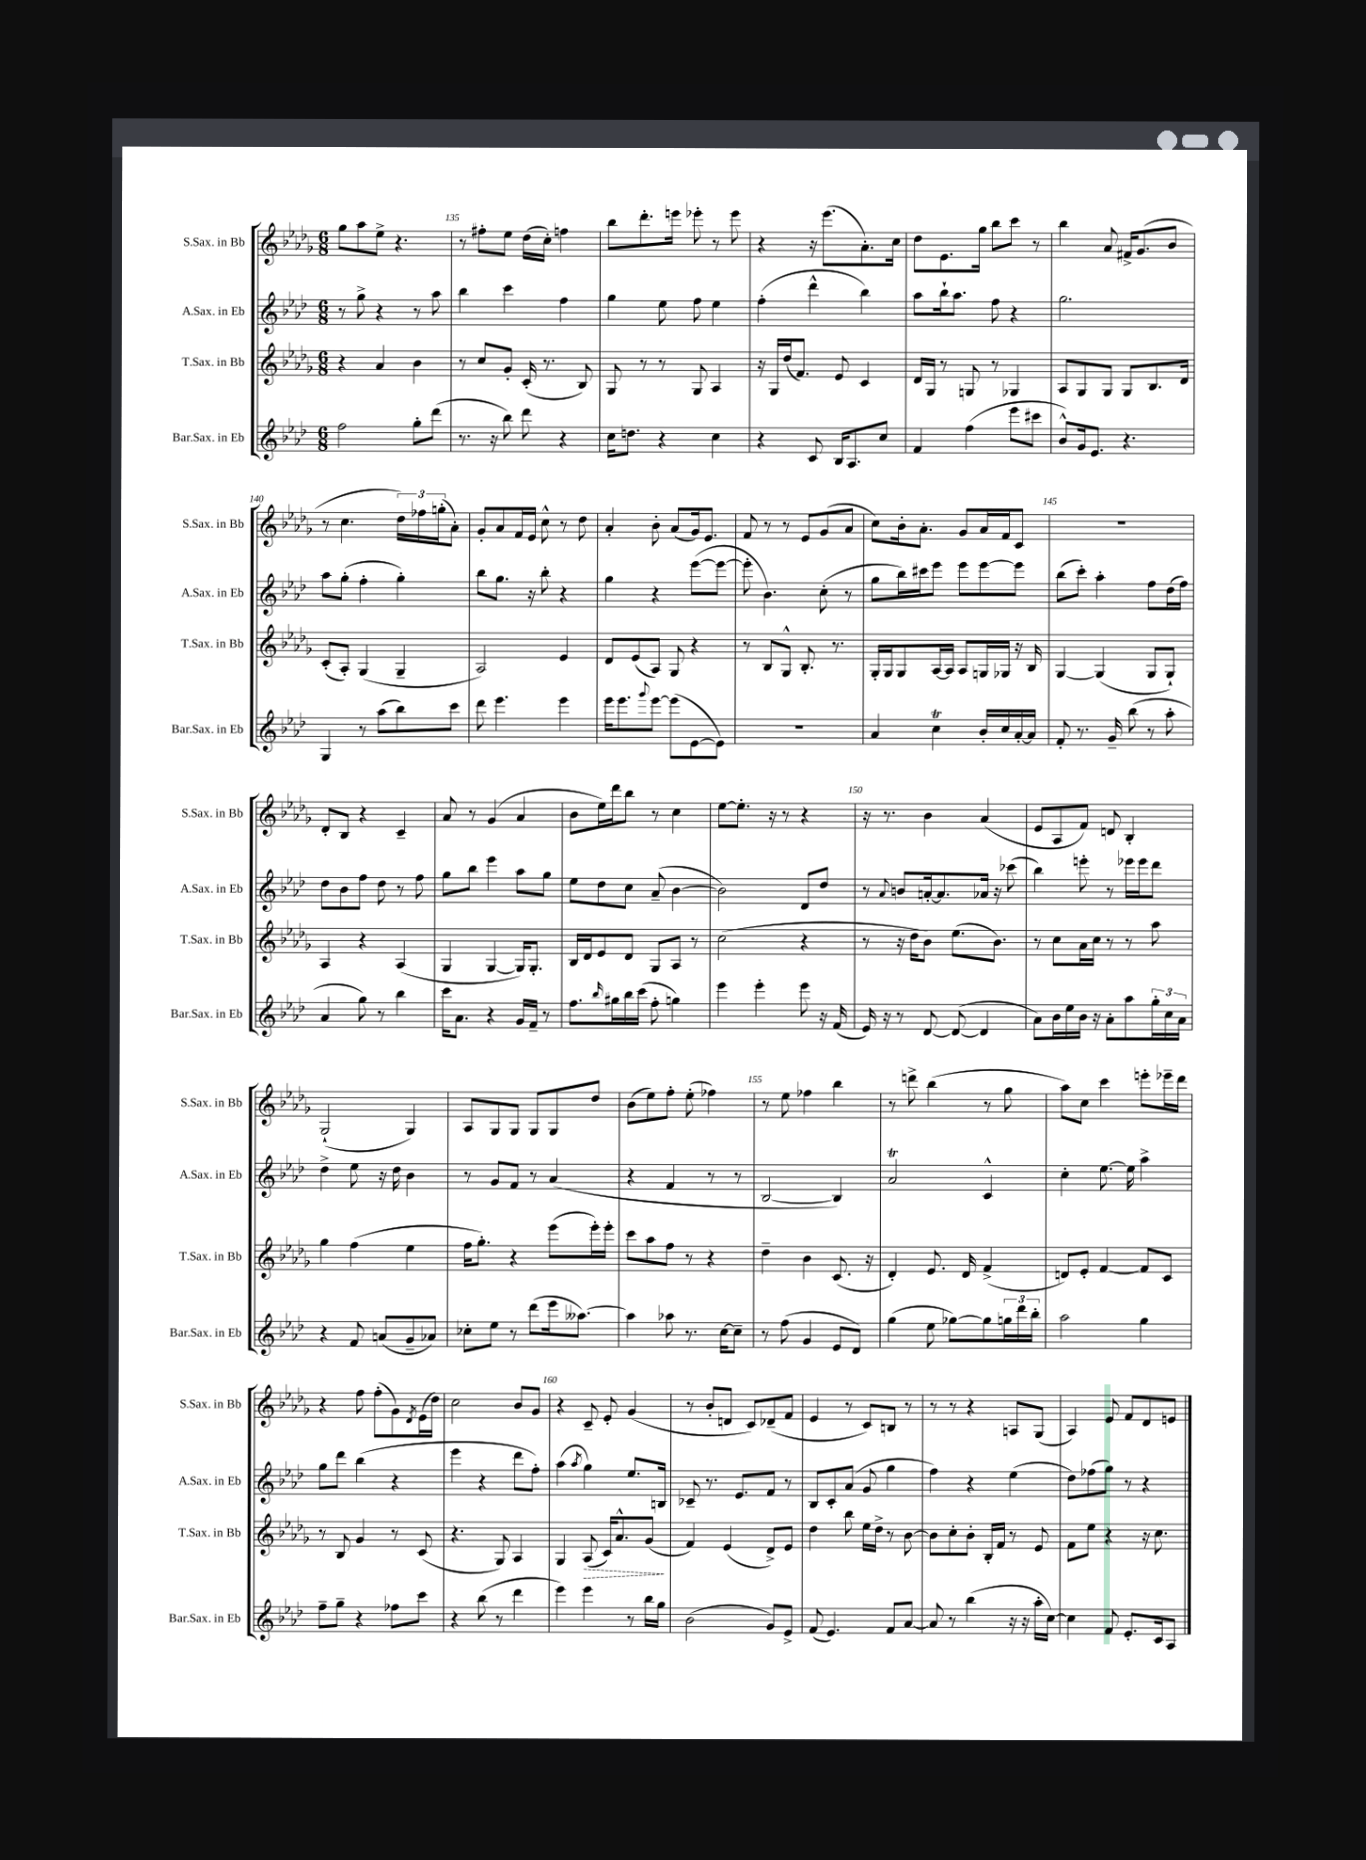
<<
\new StaffGroup <<
\new Staff = "s0" \with { instrumentName = "S.Sax. in Bb" shortInstrumentName = "S.Sax. in Bb" } {
    \clef treble \key des \major \numericTimeSignature \time 6/8
    ges''8 aes''8 ees''8-> r4. |
    r8 fis''8-. ees''8 des''16( c''16-.) f''4 |
    bes''8 des'''8.-. e'''16 ees'''8-. r8 ees'''8 |
    r4 r16 ees'''8.( aes'8.-.) c''16 |
    des''8 ees'8. ges''16 bes''8 c'''8 r8 |
    bes''4 aes'8 fis'16-> ges'8.( bes'8 |
    r8 c''4. \tuplet 3/2 { des''16) fes''16 g''16-.( } aes'8-.) |
    ges'8-. aes'8 f'16 ees'16 c''8-^ r8 des''8 |
    aes'4-. bes'8-. aes'8( ges'16) ees'8. |
    f'8 r8 r8 ees'8 ges'8( aes'8 |
    c''8) bes'16-. aes'8.-. ges'8 aes'16 f'16 c'8 |
    R2. |
    des'8-. bes8 r4 c'4-- |
    aes'8 r8 ges'4( aes'4 |
    bes'8 ees''16) des'''16 bes''8 r8 c''4 |
    ees''8~ ees''8.-. r16 r8 r4 |
    r16 r8. bes'4 aes'4( |
    ees'8 aes8 f'8) d'8 bes4-. |
    ges2-!( ges4) |
    aes8 ges8 ges8 ges8 ges8 des''8 |
    bes'8( ees''8) f''8-. ees''8-.( fes''4) |
    r8 ees''8 fes''4 bes''4 |
    r8 d'''8-> bes''4( r8 ges''8 |
    aes''8) c''8 c'''4 e'''8-. ees'''16-- des'''16 |
    r4 f''8 f''8-.( ges'8) \acciaccatura { des'8 } ees'16( des''16) |
    c''2 bes'8 ges'8 |
    r4 c'8-- ees'8-. ges'4( |
    r8 bes'8-. d'8 c'8) des'8--( f'8 |
    ees'4 r8 c'8) b8 r8 |
    r8 r8 r4 a8 ges8( |
    aes4) ees'8 f'8 des'8 e'8 \bar "|." |
}
\new Staff = "s1" \with { instrumentName = "A.Sax. in Eb" shortInstrumentName = "A.Sax. in Eb" } {
    \clef treble \key aes \major \numericTimeSignature \time 6/8
    r8 g''8-> r4 r8 aes''8 |
    bes''4 c'''4 f''4 |
    g''4 ees''8 f''8 ees''4 |
    f''4-.( des'''4-^ bes''4) |
    aes''8 bes''16-! aes''8. f''8 r4 |
    g''2. |
    aes''8 g''8-.( f''4-. g''4-.) |
    bes''8 g''8. r16 bes''8-. r4 |
    g''4 r4 ees'''8~( ees'''8~ |
    ees'''8-. bes'4.) c''8-.( r8 |
    g''8 bes''16) cis'''16 ees'''8 ees'''8 ees'''8~ ees'''8 |
    bes''8( c'''8-.) aes''4-. f''8 des''16( f''16) |
    des''8 bes'8 f''8 des''8 r8 f''8 |
    g''8 bes''8 ees'''4 aes''8 g''8 |
    ees''8 des''8 c''8 aes'8--( bes'4~ |
    bes'2) des'8 des''8 |
    r8 \appoggiatura { aes'8 } b'8 a'16~-. a'8. aes'16 r16 ces'''8( |
    bes''4) e'''8-. r8 ees'''16 ees'''16 des'''8 |
    des''4-> ees''8 r16 des''16 bes'4 |
    r8 g'8 f'8 r8 aes'4( |
    r4 f'4 r8 r8 |
    bes2~ bes4) |
    aes'2\trill c'4-^ |
    c''4-. ees''8.~ ees''16 aes''4-> |
    g''8 des'''8 bes''4( r4 |
    ees'''4 r4 des'''8 f''8-.) |
    aes''4( \acciaccatura { aes''8 } g''4) ees''8. b16 |
    ces'8-- r8. ees'8. f'8 r8 |
    bes8 c'8-. aes'8( g'8 g''4 |
    f''4) r4 ees''4( |
    des''8) fes''8( g''8) r8 r4 \bar "|." |
}
\new Staff = "s2" \with { instrumentName = "T.Sax. in Bb" shortInstrumentName = "T.Sax. in Bb" } {
    \clef treble \key des \major \numericTimeSignature \time 6/8
    r4 aes'4 bes'4 |
    r8 c''8 ges'8-. c'16-.( r8. bes8) |
    ges8 r8 r8 ges8 aes4 |
    r16 ges16 des''16( f'8.) ees'8 c'4 |
    des'16 ges16 r8 g8 r8 ges4 |
    aes8 ges8 ges8 ges8 bes8. des'16 |
    c'8-.( aes8-.) ges4( ges4-- |
    aes2) ees'4 |
    des'8 ees'8( aes8) ges8 r4 |
    r8 bes8 ges8-^ bes8.-. r8. |
    ges16-. ges16 ges8 aes16~ aes16 aes8 g16 ges16 r16 bes16 |
    ges4~ ges4( ges8 ges8-!) |
    aes4 r4 aes4( |
    ges4 ges4~ ges16) ges8.-. |
    bes16 des'16 ees'8 des'8 ges8 aes8 r8 |
    c''2( r4 |
    r8 r16 des''16 bes'8) ees''8.( bes'8.) |
    r8 c''8 aes'16 c''16 r8 r8 aes''8 |
    ges''4 f''4( ees''4 |
    f''16 ges''8.-.) r4 ees'''8( ees'''16-.) ees'''16-. |
    c'''8 aes''8 f''8 r8 r4 |
    des''4-- bes'4 c'8.( r16 |
    des'4-.) ees'8. des'16 f'4->( |
    d'8) ees'8-. f'4~ f'8 c'8 |
    r8 bes8 ges'4 r8 c'8( |
    r4. ges8) aes4 |
    ges4 \once \override Hairpin.style = #'dashed-line aes8\>( c'16) aes'8.-^ ges'8\!( |
    f'4) ees'4( des'8->) ees'8 |
    des''4 bes''8 ees''16 des''16-> r8 bes'8~ |
    bes'8 c''8-. bes'8-. bes16-. f'16 r8 ees'8 |
    f'8 ees''8 r4 r16 c''8. \bar "|." |
}
\new Staff = "s3" \with { instrumentName = "Bar.Sax. in Eb" shortInstrumentName = "Bar.Sax. in Eb" } {
    \clef treble \key aes \major \numericTimeSignature \time 6/8
    f''2 g''8-. des'''8( |
    r8. r16 bes''8) des'''8 r4 |
    c''16 d''8. r4 c''4 |
    r4 c'8 bes16 aes8. c''8 |
    f'4 f''4( ees'''8 cis'''8 |
    bes'8-^) g'16 ees'8. r4. |
    g4 r8 aes''8( bes''8) c'''8 |
    des'''8 ees'''4. ees'''4 |
    ees'''16 ees'''8. \appoggiatura { g'''8 } ees'''8~ ees'''8( ees'8~ ees'8) |
    R2. |
    aes'4 c''4\trill bes'16-. c''16 aes'16~-. aes'16 |
    f'8-. r8. g'16-- bes''8( r8 aes''8-. |
    aes'4 g''8) r8 bes''4 |
    c'''16 aes'8. r4 g'16 f'16-- r8 |
    f''8. \grace { bes''16 } gis''16 bes''16 c'''16( f''8-. g''4) |
    ees'''4 ees'''4-. ees'''8 r16 f'16( |
    ees'16) r16 r8 des'8~ des'8~( des'4 |
    aes'8) bes'16 ees''16 bes'16 r16 aes'8-. aes''8 \tuplet 3/2 { g''16-. c''16 aes'16 } |
    r4 f'8 a'8( g'8-- aes'8) |
    ces''8-. ees''8 r8 des'''8( ees'''16 aeses''8.~) |
    aeses''4 aes''8 r8. c''16~ c''8-- |
    r8 f''8( g'4 ees'8 des'8) |
    g''4( ees''8 ges''8~) ges''8 \tuplet 3/2 { g''16 des'''16 bes''16-. } |
    aes''2 g''4 |
    f''8-- g''8-- r4 fes''8 c'''8 |
    r4 bes''8( r8 des'''4 |
    ees'''4) ees'''4 r8 bes''16 g''16 |
    bes'2( g'8) ees'8-> |
    f'8( ees'4.) f'8 aes'8~ |
    aes'8 r8 bes''4( r16 r16 aes''16-. c''16~) |
    c''4 f'8 ees'8.-. c'16 aes8 \bar "|." |
}
>>
>>
\layout { \context { \Score currentBarNumber = #134 \override BarNumber.break-visibility = ##(#f #t #t) barNumberVisibility = #(every-nth-bar-number-visible 5) } }
